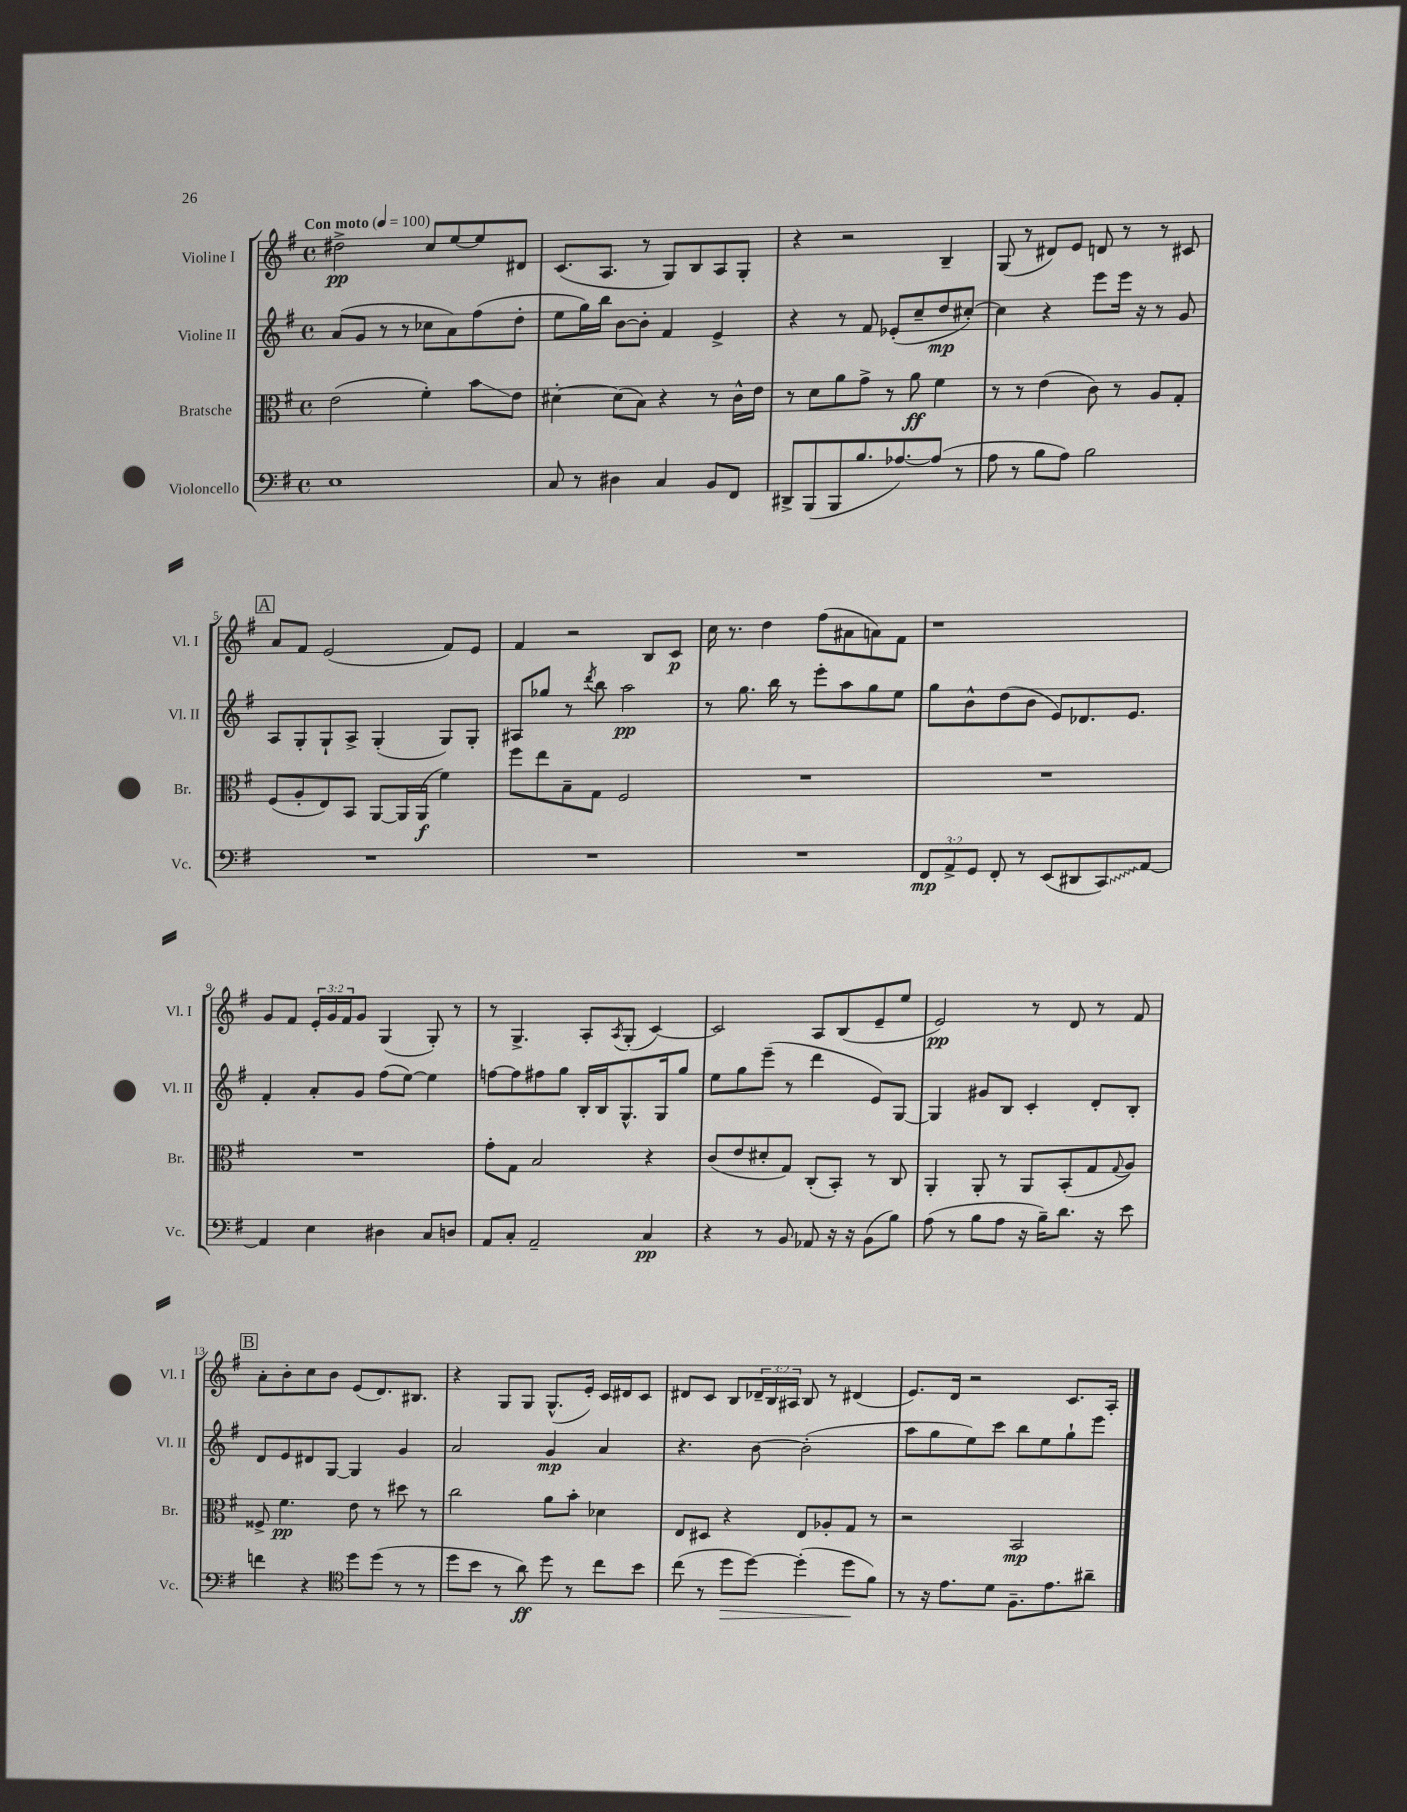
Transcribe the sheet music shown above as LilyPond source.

<<
\new StaffGroup <<
\new Staff = "s0" \with { instrumentName = "Violine I" shortInstrumentName = "Vl. I" } {
    \clef treble \key g \major \defaultTimeSignature \time 4/4 \override Staff.TupletNumber.text = #tuplet-number::calc-fraction-text \tempo "Con moto" 4 = 100
    dis''2->\pp c''8 e''8~ e''8 dis'8 |
    c'8.( a8. r8 g8) b8 a8 g8-. |
    r4 r2 b4-- |
    g8( r8 dis'8) e'8 d'8 r8 r8 cis'8 |
    \mark \markup { \box "A" } a'8 fis'8 e'2( fis'8) e'8 |
    fis'4 r2 b8 c'8\p |
    c''16 r8. d''4 fis''8( ais'8 a'8) fis'8 |
    r1 |
    g'8 fis'8 \tuplet 3/2 { e'16-. g'16 fis'16 } g'8 g4( g8-.) r8 |
    r8 g4.-> a8-. \acciaccatura { a8 } g8-.( c'4~) |
    c'2 a8 b8( e'8-- e''8 |
    e'2\pp) r8 d'8 r8 fis'8 |
    \mark \markup { \box "B" } a'8-. b'8-. c''8 b'8 e'8( d'8.) bis8. |
    r4 g8 g8 g8.-^( e'16-.) c'16 dis'16 c'8 |
    dis'8 c'8 b8 \tuplet 3/2 { des'16-- b16 ais16 } b8 r8 dis'4( |
    e'8.) d'16 r2 c'8. a16-. \bar "|." |
}
\new Staff = "s1" \with { instrumentName = "Violine II" shortInstrumentName = "Vl. II" } {
    \clef treble \key g \major \defaultTimeSignature \time 4/4
    a'8( g'8 r8 r8 ces''8 a'8) fis''8( d''8-. |
    e''8 g''16) b''16 b'8~ b'8-. fis'4 e'4-> |
    r4 r8 fis'8 ees'8-.( c''8-- d''8\mp cis''8~-.) |
    cis''4 r4 e'''8 e'''16 r16 r8 g'8 |
    \mark \markup { \box "A" } a8 g8-. g8-! a8-> g4-.( g8) g8-. |
    ais8 ges''8 r8 \acciaccatura { d'''8 } b''8 a''2\pp |
    r8 g''8. b''16 r8 e'''8-. a''8 g''8 e''8 |
    g''8 b'8-^ d''8( b'8 e'8) des'8. e'8. |
    fis'4-. a'8-. g'8 fis''8( e''8~) e''4 |
    f''8~ f''8 fis''8 g''8 b16-. b16 g8.-^ g16 g''8 |
    e''8 g''8 e'''8--( r8 d'''4 e'8) g8~ |
    g4 gis'8 b8 c'4-. d'8-. b8-. |
    \mark \markup { \box "B" } d'8 e'8 dis'8 g8~ g4 g'4 |
    a'2 g'4\mp a'4 |
    r4. b'8~ b'2-.( |
    a''8 g''8 e''8) c'''8 b''8 e''8 g''8-! e'''8 \bar "|." |
}
\new Staff = "s2" \with { instrumentName = "Bratsche" shortInstrumentName = "Br." } {
    \clef alto \key g \major \defaultTimeSignature \time 4/4
    e'2( fis'4-.) b'8\glissando e'8 |
    dis'4~-. dis'8( b8) r4 r8 c'16-^ e'16 |
    r8 d'8 a'8 g'8-> r8 a'8\ff fis'4 |
    r8 r8 e'4( c'8) r8 a8 g8-. |
    \mark \markup { \box "A" } fis8( a8-. e8) b,8 a,8~ a,16 a,16\f( fis'4) |
    fis''8 e''8 b8-- g8 fis2 |
    R1 |
    R1 |
    R1 |
    g'8-. g8 b2 r4 |
    c'8( e'8 dis'8-. g8) c8-.( b,8-.) r8 c8 |
    a,4-. a,8-. r8 a,8 b,8-.( g8 \appoggiatura { g8 } a8) |
    \mark \markup { \box "B" } fisis8-> fis'4.\pp e'8 r8 dis''8 r8 |
    c''2 a'8 b'8-. des'4 |
    e8 dis8 r4 e8 aes8-. g8 r8 |
    r2 b,2\mp \bar "|." |
}
\new Staff = "s3" \with { instrumentName = "Violoncello" shortInstrumentName = "Vc." } {
    \clef bass \key g \major \defaultTimeSignature \time 4/4 \override Staff.TupletNumber.text = #tuplet-number::calc-fraction-text
    e1 |
    c8 r8 dis4 c4 b,8 fis,8 |
    dis,8-> b,,8( b,,8 b8. aes8.~) aes8( r8 |
    a8 r8 b8 a8) b2 |
    \mark \markup { \box "A" } R1 |
    R1 |
    R1 |
    \tuplet 3/2 { fis,8\mp a,8-> g,8 } fis,8-. r8 e,8( dis,8 \once \override Glissando.style = #'zigzag c,8\glissando) a,8~ |
    a,4 e4 dis4 c8 d8 |
    a,8 c8-. a,2-- c4\pp |
    r4 r8 b,8 aes,8 r16 r16 b,8( b8) |
    a8( r8 b8 a8 r16 b16--) d'8. r16 e'8 |
    \mark \markup { \box "B" } f'4 r4 \clef tenor d''8 d''8( r8 r8 |
    d''8 b'8 r8 a'8\ff) d''8 r8 c''8 b'8 |
    c''8( r8 d''8\> d''8~) d''4-.( d''8\! fis'8) |
    r8 r16 e'8. d'8 fis8.-- e'8. ais'8-- \bar "|." |
}
>>
>>
